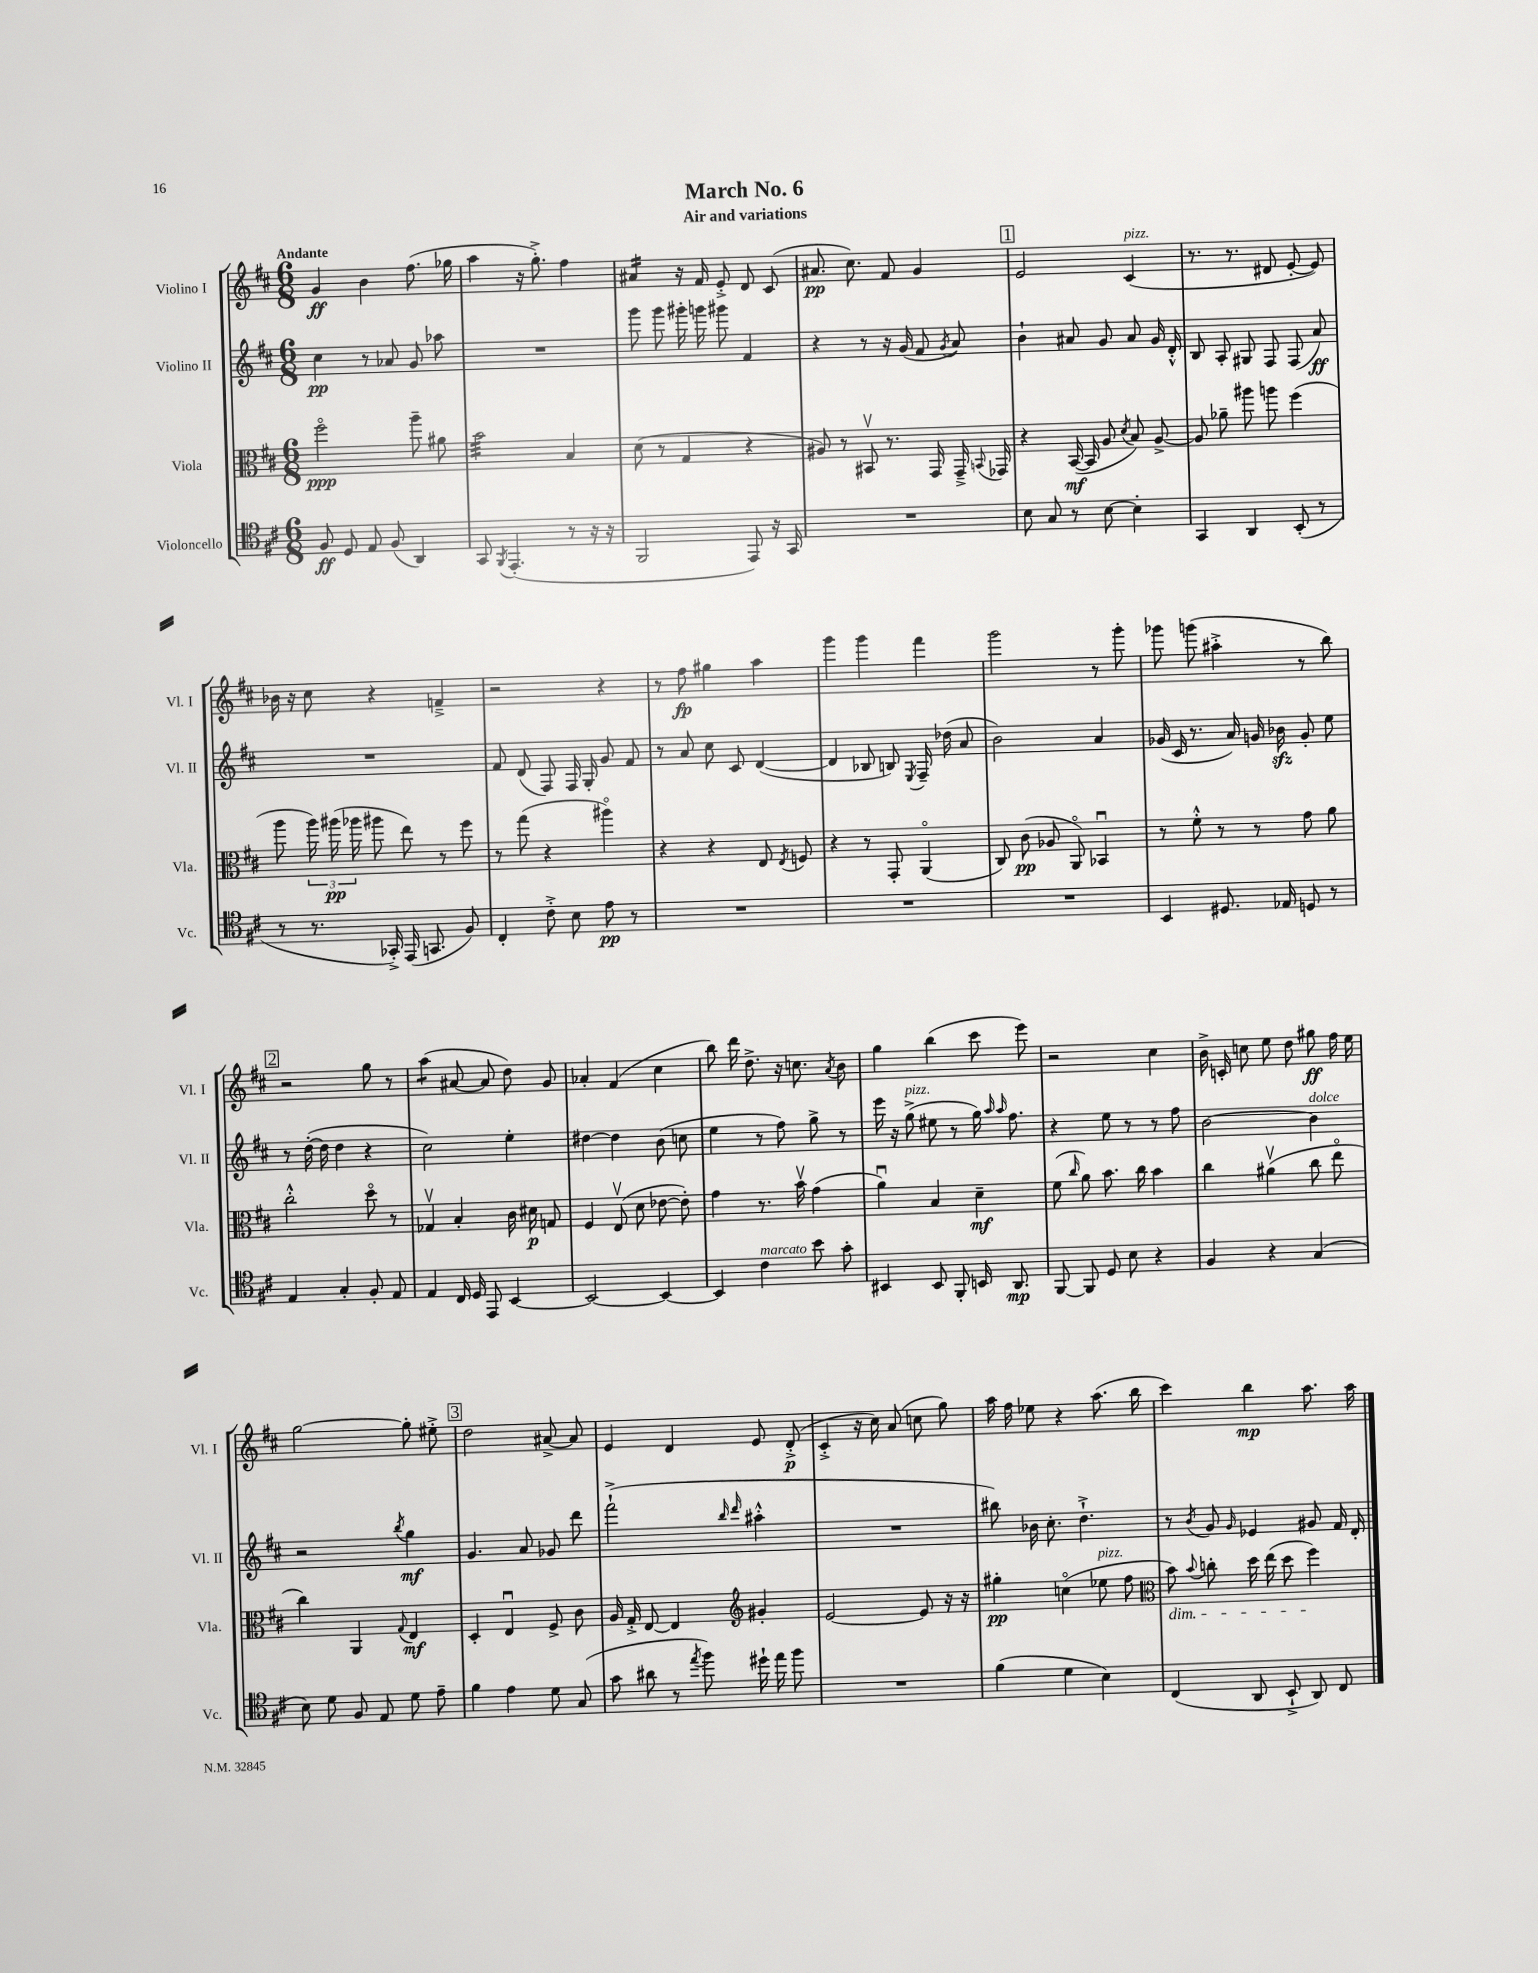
\header { title = "March No. 6" subtitle = "Air and variations" }
<<
\new StaffGroup <<
\new Staff = "s0" \with { instrumentName = "Violino I" shortInstrumentName = "Vl. I" } {
    \clef treble \key d \major \numericTimeSignature \time 6/8 \tempo "Andante"
    \autoBeamOff g'4\ff b'4 fis''8.( ges''16 |
    a''4 r16 g''8.-.->) fis''4 |
    ais'4:16 r16 fis'16 e'8-.-> d'8 cis'8( |
    ais'8.\pp cis''8.) fis'8 g'4 |
    \mark \markup { \box "1" } e'2 cis'4^\markup { \italic "pizz." }( |
    r8. r8. dis'8 e'8~-. e'8) |
    bes'16 r16 cis''8 r4 f'4---> |
    r2 r4 |
    r8 fis''8\fp gis''4 a''4 |
    g'''4 g'''4 fis'''4 |
    g'''2 r8 g'''8-. |
    ges'''8 g'''8( ais''4-.-> r8 b''8) |
    \mark \markup { \box "2" } r2 g''8 r8 |
    a''4:8( ais'8~ ais'8 d''8) g'8 |
    aes'4-. fis'4( cis''4 |
    b''8) d'''16 d''8.-> r16 c''8. \acciaccatura { a'8 } b'8 |
    g''4 b''4( cis'''8 e'''8) |
    r2 cis''4 |
    b'16-> c'16-. c''8 e''8 d''8 gis''8\ff fis''16 e''16 |
    g''2~ g''8-. eis''8-.-> |
    \mark \markup { \box "3" } d''2 ais'8~-> ais'8 |
    e'4 d'4 e'8 d'8-.->\p( |
    cis'4-.-> r16 cis''16) a'8( c''8 g''8) |
    a''16 fis''16 ees''8 r4 a''8.( b''16 |
    cis'''4) b''4\mp a''8. a''16 \bar "|." |
}
\new Staff = "s1" \with { instrumentName = "Violino II" shortInstrumentName = "Vl. II" } {
    \clef treble \key d \major \numericTimeSignature \time 6/8
    \autoBeamOff cis''4\pp r8 aes'8 g'8 aes''8 |
    R2. |
    g'''8 g'''8 gis'''16-. g'''16 gis'''8 fis'4 |
    r4 r8 r16 g'16( fis'8 \acciaccatura { g'8 } a'8) |
    \mark \markup { \box "1" } b'4-! ais'8 g'8 ais'8 g'16 d'16-.-^ |
    b8 a8-. gis8 fis8 fis8( a'8\ff) |
    R2. |
    fis'8 d'8( fis8) fis16 g16-. g'8 fis'8 |
    r8 a'8 cis''8 cis'8 d'4~( |
    d'4 bes8 b8) \acciaccatura { e8 } fis16-- des''16( a'8 |
    b'2) a'4 |
    ges'16( cis'16 r8. a'16) g'16 bes'16\sfz g'8-. e''8 |
    \mark \markup { \box "2" } r8 d''16~-.( d''16 d''4 r4 |
    cis''2) e''4-. |
    dis''4~ dis''4 b'8( c''8 |
    e''4 r8 fis''8) g''8-> r8 |
    e'''16 r16 g''8->^\markup { \italic "pizz." }( eis''8 r8 g''16) \grace { a''16 a''16 } fis''8. |
    r4 e''8 r8 r8 fis''8 |
    b'2~ b'4^\markup { \italic "dolce" } |
    r2 \acciaccatura { b''8 } g''4\mf |
    \mark \markup { \box "3" } g'4. a'8 ges'8 d'''8 |
    fis'''2-!->( \grace { b''16 d'''16 } ais''4-.-^ |
    R2. |
    bis''8) bes'16 cis''8.-. d''4.-!-> |
    r8 \acciaccatura { b'8 } g'8 \grace { g'16 } ees'4 gis'8 fis'16 d'16-. \bar "|." |
}
\new Staff = "s2" \with { instrumentName = "Viola" shortInstrumentName = "Vla." } {
    \clef alto \key d \major \numericTimeSignature \time 6/8
    \autoBeamOff fis''2\flageolet\ppp a''8-- ais'8 |
    b'2:32 b4 |
    d'8( r8 g4 r4 |
    ais8) r8 bis,8\upbow r8. g,16 g,16---> \appoggiatura { b,8 } ges,16 |
    \mark \markup { \box "1" } r4 b,16~\mf( b,16 a8 \acciaccatura { d'8 } b8) a8~-> |
    a8 aes'8-- ais''8 a''8 fis''4( |
    a''8 \tuplet 3/2 { a''16) ais''16\pp( aes''16 } ais''8 e''8) r8 fis''8 |
    r8 g''8( r4 ais''4\flageolet) |
    r4 r4 e8 \acciaccatura { e8 } f8 |
    r4 r8 g,8-. a,4\flageolet( |
    cis8) cis'8\pp( aes8 a,8\flageolet) bes,4\downbow |
    r8 fis'8-.-^ r8 r8 g'8 a'8 |
    \mark \markup { \box "2" } cis''2-.-^ d''8\flageolet r8 |
    ges4\upbow b4-. cis'16 dis'16\p g8 |
    fis4 e8\upbow( d'8 ees'8~ ees'8-.) |
    g'4 r8. b'16\upbow g'4( |
    a'4\downbow) b4 d'4--\mf |
    fis'8( \grace { cis''16 } a'8) b'8. cis''16 b'4 |
    cis''4 ais'4\upbow( cis''8 e''8\flageolet |
    cis''4) a,4 \appoggiatura { g8 } e4\mf |
    \mark \markup { \box "3" } d4-. e4\downbow fis8-> cis'8 |
    a16 g16-.-> e8~ e4 \clef treble gis'4-. |
    e'2~ e'8 r16 r16 |
    gis''4-.\pp c''4\flageolet( ees''8^\markup { \italic "pizz." } fis''8 |
    \clef alto b'8\dim) \appoggiatura { b'8 } c''8-. d''16 e''16( d''8 fis''4\!) \bar "|." |
}
\new Staff = "s3" \with { instrumentName = "Violoncello" shortInstrumentName = "Vc." } {
    \clef tenor \key d \major \numericTimeSignature \time 6/8
    \autoBeamOff fis8\ff d8 e8 fis8( a,4) |
    g,8 \acciaccatura { fis,8 } e,4.-.( r8 r16 r16 |
    fis,2 e,8) r16 g,16 |
    R2. |
    \mark \markup { \box "1" } b8 g8 r8 b8~ b4-. |
    g,4 a,4 b,8-.( r8 |
    r8 r8. ges,16-.->) e,16( g,8. fis8) |
    cis4-. cis'8-.-> b8 e'8\pp r8 |
    R2. |
    R2. |
    R2. |
    b,4 dis8. ees16 d8 r8 |
    \mark \markup { \box "2" } e4 g4-. fis8-. e8 |
    e4 cis16 d16 e,8 b,4~ |
    b,2~ b,4~ |
    b,4 cis'4^\markup { \italic "marcato" } b'8 g'8-. |
    bis,4 bis,8 fis,8-. b,16 a,8.\mp |
    fis,8~ fis,8 d8 b8 r4 |
    fis4 r4 g4( |
    b8) d'8 fis8 e8 d'8 e'8-- |
    \mark \markup { \box "3" } fis'4 e'4 d'8 g8( |
    g'8 ais'8 r8 \acciaccatura { e''8 } fis''8) dis''16-! e''16 fis''8 |
    R2. |
    fis'4( d'4 b4) |
    cis4( a,8 b,8-!-> a,8) cis8 \bar "|." |
}
>>
>>
\layout { \context { \Score \remove "Bar_number_engraver" } }
